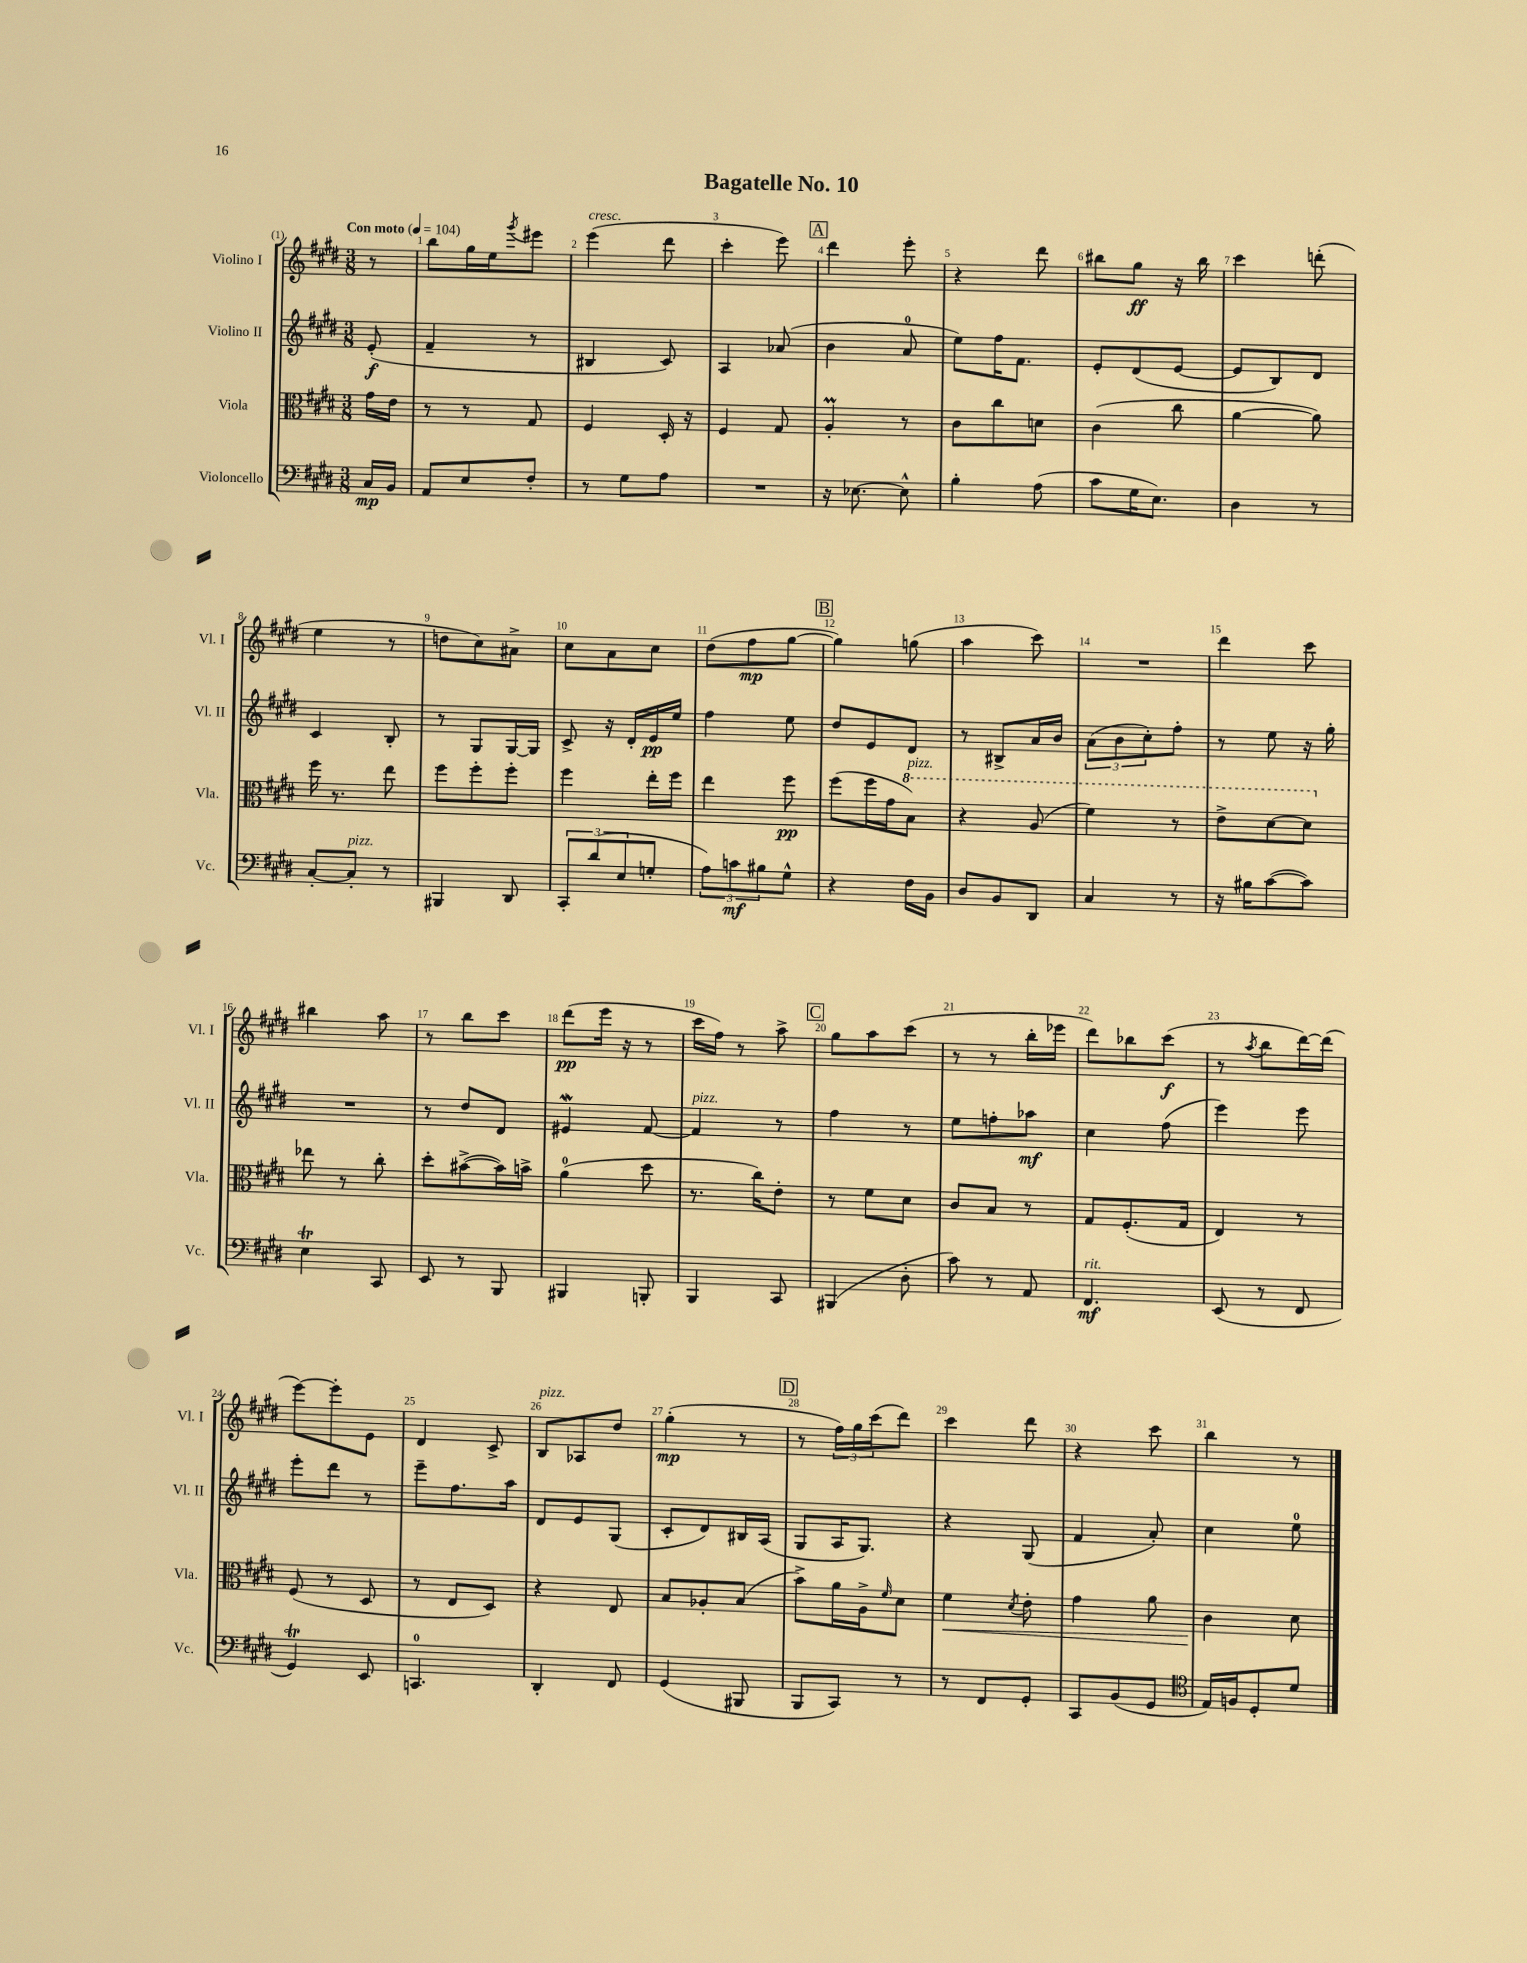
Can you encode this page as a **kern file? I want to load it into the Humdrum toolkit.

**kern	**dynam	**kern	**dynam	**kern	**dynam	**kern	**dynam
*part4	*part4	*part3	*part3	*part2	*part2	*part1	*part1
*staff4	*staff4	*staff3	*staff3	*staff2	*staff2	*staff1	*staff1
*I"Violoncello	*	*I"Viola	*	*I"Violino II	*	*I"Violino I	*
*I'Vc.	*	*I'Vla.	*	*I'Vl. II	*	*I'Vl. I	*
*clefF4	*	*clefC3	*	*clefG2	*	*clefG2	*
*k[f#c#g#d#]	*	*k[f#c#g#d#]	*	*k[f#c#g#d#]	*	*k[f#c#g#d#]	*
*M3/8	*	*M3/8	*	*M3/8	*	*M3/8	*
*MM104	*	*MM104	*	*MM104	*	*MM104	*
=	=	=	=	=	=	=	=
!	!	!	!	!	!	!LO:TX:a:B:t=Con moto	!
16C#/LL	mp	16g#\LL	.	(8e'/	f	8r	.
16BB/JJ	.	16e\JJ	.	.	.	.	.
=1	=1	=1	=1	=1	=1	=1	=1
8AA/L	.	8r	.	4f#~/	.	8bb\L	.
8E/	.	8r	.	.	.	16gg#\L	.
.	.	.	.	.	.	16ee\J	.
.	.	.	.	.	.	8qggg#/	.
8F#'/J	.	8G#/	.	8r	.	8eee#X\J	.
=2	=2	=2	=2	=2	=2	=2	=2
!	!	!	!	!	!	!LO:TX:a:i:t=cresc.	!
8r	.	4F#/	.	4B#X/	.	(4eee\	.
8G#\L	.	.	.	.	.	.	.
8A\J	.	16D#'/	.	8c#/)	.	8ddd#\	.
.	.	16r	.	.	.	.	.
=3	=3	=3	=3	=3	=3	=3	=3
4.r	.	4F#/	.	4A/	.	4ccc#'\	.
.	.	8G#/	.	(8a-X/	.	8eee\)	.
!!LO:REH:place=s1:t=A
=4	=4	=4	=4	=4	=4	=4	=4
16r	.	4AM'/	.	4b\	.	4ddd#\	.
[8.E-X\	.	.	.	.	.	.	.
8E-^^\]	.	8r	.	8a/	.	8eee'\	.
=5	=5	=5	=5	=5	=5	=5	=5
4B'\	.	8c#\L	.	8ee\L)	.	4r	.
.	.	8cc#\	.	16ff#\K	.	.	.
.	.	.	.	8.f#\J	.	.	.
(8A\	.	8dn\J	.	.	.	8ddd#\	.
=6	=6	=6	=6	=6	=6	=6	=6
8c#\L	.	(4c#\	.	8e'/L	.	8bb#X\L	.
16G#\K	.	.	.	(8d#/	.	8gg#\J	ff
8.E\J)	.	.	.	.	.	.	.
.	.	8cc#\	.	[8e/J	.	16r	.
.	.	.	.	.	.	16bb#\	.
=7	=7	=7	=7	=7	=7	=7	=7
4D#\	.	[4a\	.	8e/L]	.	4ccc#\	.
.	.	.	.	8B/)	.	.	.
8r	.	8a\])	.	8d#/J	.	(8dddn'\	.
!!LO:LB:g=z
=8	=8	=8	=8	=8	=8	=8	=8
[8C#'/L	.	16ff#\	.	4c#/	.	4ee\	.
.	.	8.r	.	.	.	.	.
!LO:TX:a:i:t=pizz.	!	!	!	!	!	!	!
8C#'/J]	.	.	.	.	.	.	.
8r	.	8ee\	.	8B'/	.	8r	.
=9	=9	=9	=9	=9	=9	=9	=9
4BBB#X/	.	8ff#\L	.	8r	.	8ddn\L	.
.	.	8ff#'\	.	8G#/L	.	8cc#\)	.
8DD#/	.	8ff#'\J	.	[16G#/L	.	8a#X^\J	.
.	.	.	.	16G#/JJ]	.	.	.
=10	=10	=10	=10	=10	=10	=10	=10
12CC#'/L	.	4ff#\	.	8c#^/	.	8cc#\L	.
(12d#/	.	.	.	.	.	.	.
.	.	.	.	16r	.	8a\	.
12E/	.	.	.	.	.	.	.
.	.	.	.	16d#'/LL	.	.	.
8Gn'/J	.	16ee'\LL	.	16e/	pp	8cc#\J	.
.	.	16ff#\JJ	.	16ee/JJ	.	.	.
=11	=11	=11	=11	=11	=11	=11	=11
12A\L)	.	4ee\	.	4ff#\	.	(8dd#\L	.
12cn\	mf	.	.	.	.	.	.
.	.	.	.	.	.	8ff#\	mp
12B#X\	.	.	.	.	.	.	.
8G#^^\J	.	8ff#\	pp	8ee\	.	[8gg#\J	.
!!LO:REH:place=s1:t=B
=12	=12	=12	=12	=12	=12	=12	=12
4r	.	(8ff#\L	.	8dd#/L	.	4gg#\])	.
.	.	16ff#\L	.	8e/	.	.	.
.	.	16g#\J	.	.	.	.	.
*	*	*8va	*	*	*	*	*
!	!	!LO:TX:a:i:t=pizz.	!	!	!	!	!
16F#\LL	.	8b\J)	.	8d#/J	.	(8ggn\	.
16BB\JJ	.	.	.	.	.	.	.
=13	=13	=13	=13	=13	=13	=13	=13
8D#/L	.	4r	.	8r	.	4aa\	.
8BB/	.	.	.	8B#X^/L	.	.	.
8DD#/J	.	(8a/	.	16a/L	.	8ccc#\)	.
.	.	.	.	16b/JJ	.	.	.
=14	=14	=14	=14	=14	=14	=14	=14
4C#/	.	4ff#\)	.	(12a\L	.	4.r	.
.	.	.	.	12b\	.	.	.
.	.	.	.	12cc#'\)	.	.	.
8r	.	8r	.	8ff#'\J	.	.	.
=15	=15	=15	=15	=15	=15	=15	=15
16r	.	8ee^\L	.	8r	.	4ddd#\	.
16B#X\KL	.	.	.	.	.	.	.
([8c#\	.	[8dd#\	.	8ee\	.	.	.
8c#\J])	.	8dd#\J]	.	16r	.	8ccc#\	.
.	.	.	.	16gg#'\	.	.	.
!!LO:LB:g=z
=16	=16	=16	=16	=16	=16	=16	=16
*	*	*X8va	*	*	*	*	*
4ET\	.	8ee-X\	.	4.r	.	4bb#X\	.
.	.	8r	.	.	.	.	.
8CC#/	.	8cc#'\	.	.	.	8aa\	.
=17	=17	=17	=17	=17	=17	=17	=17
8EE/	.	8dd#'\L	.	8r	.	8r	.
8r	.	([8b#X^\	.	8dd#/L	.	8bb\L	.
8BBB/	.	16b#\L])	.	8d#/J	.	8ccc#\J	.
.	.	16bn^\JJ	.	.	.	.	.
=18	=18	=18	=18	=18	=18	=18	=18
4BBB#X/	.	(4a\	.	4e#XW/	.	(8ddd#\L	pp
.	.	.	.	.	.	16eee\Jk	.
.	.	.	.	.	.	16r	.
8BBBn'/	.	8dd#\	.	[8f#/	.	8r	.
=19	=19	=19	=19	=19	=19	=19	=19
!	!	!	!	!LO:TX:a:i:t=pizz.	!	!	!
4BBB/	.	8.r	.	4f#/]	.	16ccc#\LL	.
.	.	.	.	.	.	16ff#\JJ)	.
.	.	.	.	.	.	8r	.
.	.	16cc#\KL)	.	.	.	.	.
8CC#/	.	8e'\J	.	8r	.	8aa^\	.
!!LO:REH:place=s1:t=C
=20	=20	=20	=20	=20	=20	=20	=20
(4BBB#X/	.	8r	.	4ff#\	.	8gg#\L	.
.	.	8f#\L	.	.	.	8aa\	.
8D#'\	.	8d#\J	.	8r	.	(8ccc#\J	.
=21	=21	=21	=21	=21	=21	=21	=21
8c#\)	.	8c#/L	.	8ee\L	.	8r	.
8r	.	8B/J	.	8ffn'\	.	8r	.
8AA/	.	8r	.	8aa-X\J	mf	16bb'\LL	.
.	.	.	.	.	.	16eee-X\JJ	.
=22	=22	=22	=22	=22	=22	=22	=22
!LO:TX:a:i:t=rit.	!	!	!	!	!	!	!
4.FF#/	mf	8G#/L	.	4cc#\	.	8ddd#\L)	.
.	.	(8.F#'/	.	.	.	8bb-X\	.
.	.	.	.	(8ff#\	.	(8ccc#\J	f
.	.	16G#/Jk	.	.	.	.	.
=23	=23	=23	=23	=23	=23	=23	=23
(8EE/	.	4E/)	.	4eee\)	.	8r	.
.	.	.	.	.	.	8qaa/	.
8r	.	.	.	.	.	8bb\L	.
8FF#/	.	8r	.	8eee\	.	[16ddd#\L)	.
.	.	.	.	.	.	(16ddd#\JJ]	.
!!LO:LB:g=z
=24	=24	=24	=24	=24	=24	=24	=24
4GG#t/)	.	(8F#/	.	8eee'\L	.	[8eee\L)	.
.	.	8r	.	8ddd#\J	.	8eee'\]	.
8EE/	.	8D#/	.	8r	.	8e\J	.
=25	=25	=25	=25	=25	=25	=25	=25
4.CCn/	.	8r	.	8eee~\L	.	4d#/	.
.	.	8E/L	.	8.ff#\	.	.	.
.	.	8D#/J)	.	.	.	8c#^/	.
.	.	.	.	16aa\Jk	.	.	.
=26	=26	=26	=26	=26	=26	=26	=26
!	!	!	!	!	!	!LO:TX:a:i:t=pizz.	!
4DD#'/	.	4r	.	8d#/L	.	8B/L	.
.	.	.	.	8e/	.	8A-X/	.
8FF#/	.	8E/	.	(8G#/J	.	8dd#/J	.
=27	=27	=27	=27	=27	=27	=27	=27
(4GG#/	.	8B/L	.	8c#'/L	.	(4gg#'\	mp
.	.	8A-X'/	.	8d#/)	.	.	.
8BBB#X/	.	(8B/J	.	16B#X/L	.	8r	.
.	.	.	.	(16A/JJ	.	.	.
!!LO:REH:place=s1:t=D
=28	=28	=28	=28	=28	=28	=28	=28
8BBB/L	.	8b^\L)	.	8G#/L	.	8r	.
8CC#/J)	.	16a\L	.	16A/K	.	24ff#\LL)	.
.	.	.	.	.	.	24gg#\	.
.	.	16A^\J	.	8.G#/J)	.	.	.
.	.	.	.	.	.	(24ccc#\J	.
.	.	16qqf#/	.	.	.	.	.
8r	.	8d#\J	.	.	.	8ddd#\J)	.
=29	=29	=29	=29	=29	=29	=29	=29
!	!	!	!LO:HP:b	!	!	!	!
8r	.	4f#\	<	4r	.	4ccc#\	.
8FF#/L	.	.	.	.	.	.	.
.	.	8qd#/	.	.	.	.	.
8GG#'/J	.	8e'\	.	(8G#/	.	8ddd#\	.
=30	=30	=30	=30	=30	=30	=30	=30
8CC#/L	.	4g#\	.	4f#/	.	4r	.
(8BB/	.	.	.	.	.	.	.
8GG#/J	.	8a\	.	8a'/)	.	8ccc#\	.
=31	=31	=31	=31	=31	=31	=31	=31
*clefC4	*	*	*	*	*	*	*
16E/LL)	.	4c#\	.	4cc#\	.	4bb\	.
16Fn/J	.	.	.	.	.	.	.
8D#'/	.	.	.	.	.	.	.
8d#/J	.	8d#\	[	8ee\	.	8r	.
==	==	==	==	==	==	==	==
*-	*-	*-	*-	*-	*-	*-	*-
